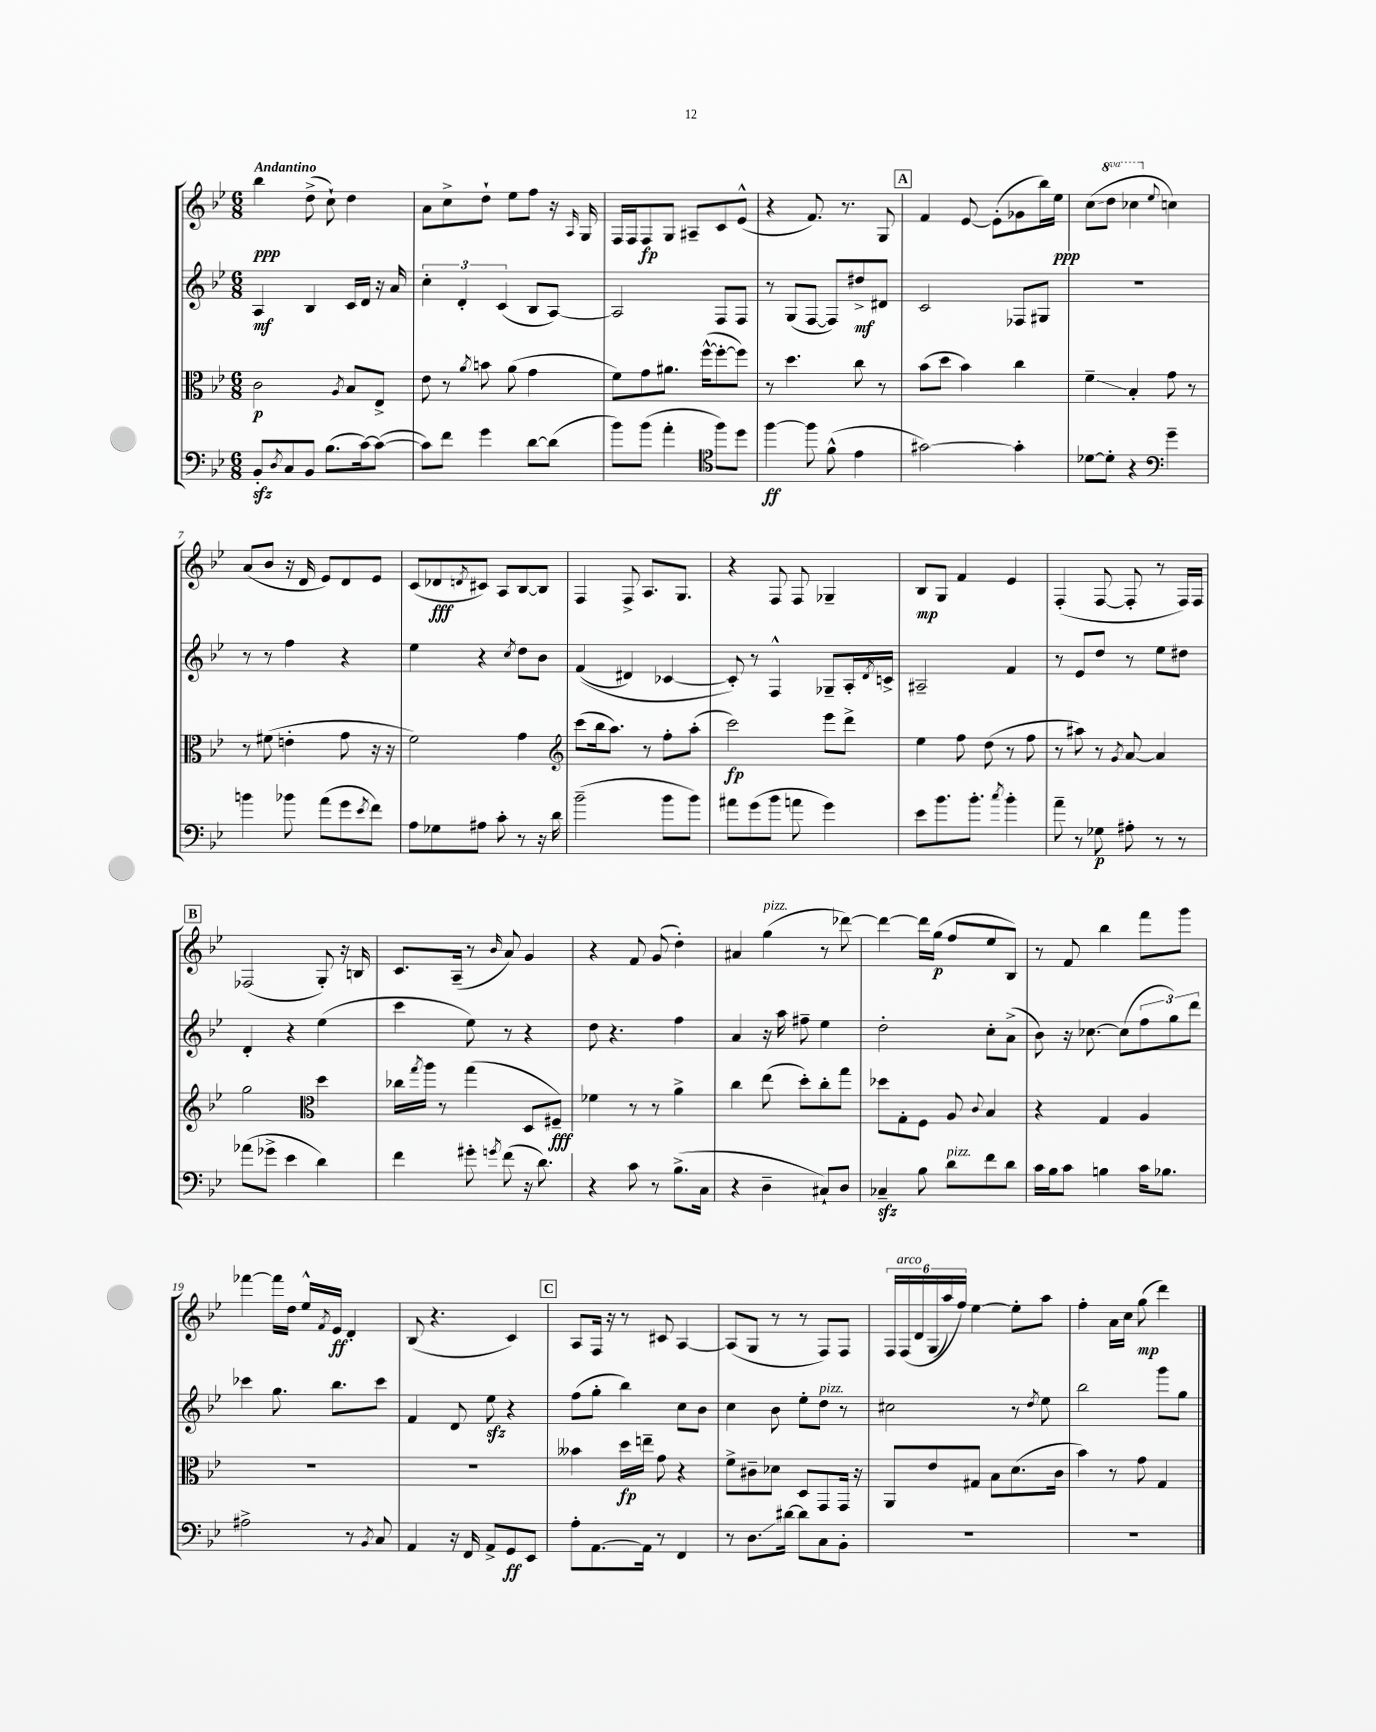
<<
\new StaffGroup <<
\new Staff = "s0" {
    \clef treble \key bes \major \numericTimeSignature \time 6/8 \set Staff.ottavationMarkups = #ottavation-simple-ordinals \tempo "Andantino"
    bes''4\ppp d''8->( c''8-!) d''4 |
    a'8 c''8-> d''8-! ees''8 f''8 r16 \grace { a16 } g16 |
    f16 f16 f8\fp g8 ais8-- c'8 ees'8-^( |
    r4 f'8.) r8. g8 |
    \mark \markup { \box "A" } f'4 ees'8~ ees'8-.( ges'8 bes''16) ees''16\ppp |
    c''8\glissando( \ottava #1 d'''8 ces'''4 \ottava #0 \appoggiatura { ees''8 } c''!4) |
    a'8( bes'8 r16 d'16 ees'8) d'8 ees'8 |
    c'8( des'8\fff \acciaccatura { d'8 } cis'8) a8 bes8~ bes8 |
    f4 f8-> a8. g8. |
    r4 f8 f8 ges4-- |
    bes8\mp g8 f'4 ees'4 |
    f4-.( f8~ f8-. r8 f16) f16 |
    \mark \markup { \box "B" } fes2( g8-.) r16 b16 |
    c'8. a16--( r8 \grace { bes'16 } a'8) g'4 |
    r4 f'8 g'8( d''4-.) |
    ais'4 g''4^\markup { \italic "pizz." }( r8 des'''8~) |
    des'''4~ des'''16 g''16\p( f''8 ees''8 bes8) |
    r8 f'8 bes''4 f'''8 g'''8 |
    fes'''4~ fes'''16 d''16 ees''16-^ \acciaccatura { f'8 } ees'16\ff d'4-. |
    bes8( r4. c'4) |
    \mark \markup { \box "C" } a8 f16 r16 r8 cis'8 a4~ |
    a8( g8 r8 r8 f8) f8 |
    \tuplet 6/4 { f16 f16^\markup { \italic "arco" }\( d'16 g16( a''16) f''16\) } ees''4~ ees''8-. a''8 |
    f''4-. a'16 c''16 g''8\mp( d'''4) \bar "|." |
}
\new Staff = "s1" {
    \clef treble \key bes \major \numericTimeSignature \time 6/8
    a4\mf bes4 c'16 d'16 r16 a'16 |
    \tuplet 3/2 { c''4-. d'4-. c'4( } bes8 a8~) |
    a2 f8 f8 |
    r8 g8( f8~ f8) dis''8->\mf dis'8 |
    \mark \markup { \box "A" } c'2 fes8 gis8 |
    R2. |
    r8 r8 f''4 r4 |
    ees''4 r4 \acciaccatura { c''8 } d''8 bes'8 |
    f'4(\( dis'4) ces'4~ |
    ces'8-.\) r8 f4-^ ges8-- a16-. \acciaccatura { d'8 } c'16-> |
    ais2-- f'4 |
    r8 ees'8 d''8 r8 ees''8 dis''8 |
    \mark \markup { \box "B" } d'4-. r4 ees''4( |
    c'''4 ees''8) r8 r4 |
    d''8 r4. f''4 |
    a'4 r16 a''16 fis''8-- ees''4 |
    d''2-. c''8-. a'8->( |
    bes'8) r16 ces''8.~ ces''8( \tuplet 3/2 { f''8 g''8) d'''8 } |
    ces'''4 g''8. bes''8. ces'''8 |
    f'4 d'8 ees''8\sfz r4 |
    \mark \markup { \box "C" } f''8( g''8-. bes''4) c''8 bes'8 |
    c''4 bes'8 ees''8-. d''8^\markup { \italic "pizz." } r8 |
    cis''2 r8 \acciaccatura { d''8 } ees''8 |
    bes''2 g'''8 g''8 \bar "|." |
}
\new Staff = "s2" {
    \clef alto \key bes \major \numericTimeSignature \time 6/8
    c'2\p \acciaccatura { a8 } bes8 ees8-> |
    ees'8 r8 \acciaccatura { a'8 } b'8 a'8( g'4 |
    f'8) g'8 ais'8. f''16~-^( f''8~-. f''8) |
    r8 d''4. c''8 r8 |
    \mark \markup { \box "A" } bes'8( d''8 bes'4) c''4 |
    f'4--\glissando bes4-. g'8 r8 |
    r8 fis'8( e'4-. g'8 r16 r16 |
    f'2) g'4 |
    \clef treble c'''8( bes''16 a''8.) r8 f''8-. a''8-.( |
    c'''2\fp) ees'''8 d'''8-> |
    ees''4 f''8 d''8( r8 f''8 |
    r8 ais''8) r8 \acciaccatura { g'8 } a'8~ a'4 |
    \mark \markup { \box "B" } g''2 \clef alto d''4 |
    ces''16 \acciaccatura { g''8 } a''16 r8 g''4( d8 fis8--\fff) |
    fes'4 r8 r8 a'4-> |
    c''4 ees''8( d''8-.) c''8-. g''8 |
    des''8 g8-. f8 a8 \appoggiatura { c'8 } bes4 |
    r4 g4 a4 |
    R2. |
    R2. |
    \mark \markup { \box "C" } beses'4 d''16\fp e''16-- g'8 r4 |
    f'8-> cis'8-- des'8 d8 g,8 g,16 r16 |
    a,8 ees'8 gis8 bes8 d'8.( c'16 |
    bes'4) r8 g'8 g4 \bar "|." |
}
\new Staff = "s3" {
    \clef bass \key bes \major \numericTimeSignature \time 6/8
    bes,8-.\sfz \acciaccatura { d8 } c8 bes,8 bes8.( c'16~) c'8~( |
    c'8) f'8 g'4 d'8~ d'8( |
    bes'8) bes'8( a'4-. \clef tenor f''8) d''8 |
    f''4~\ff f''8 f'8-^( ees'4 |
    \mark \markup { \box "A" } gis'2~) gis'4-. |
    des'8~ des'8-. r4 \clef bass g'4-- |
    b'4 bes'8 a'8( g'8 \acciaccatura { ees'8 } f'8) |
    a8 ges8 ais8 c'8-. r8 r16 d'16 |
    bes'2--( bes'8 bes'8) |
    ais'8 g'8( bes'8 a'8 g'4) |
    ees'8 bes'8. bes'8.-. \acciaccatura { c''8 } bes'4-. |
    a'8-- r8 ges8\p ais8-. r8 r8 |
    \mark \markup { \box "B" } aes'8( ges'8-> ees'4 d'4) |
    f'4 gis'8-. \acciaccatura { g'8 } f'8( r16 d'8.) |
    r4 c'8 r8 bes8.->( c16 |
    r4 d4-- cis8-!) d8 |
    ces4--\sfz bes8 d'8^\markup { \italic "pizz." } f'8 d'8 |
    c'16 bes16 c'8 b4 c'16 bes8. |
    ais2-> r8 \acciaccatura { bes,8 } c8 |
    a,4 r16 f,16 a,8-> g,8\ff ees,8 |
    \mark \markup { \box "C" } a8-. a,8.~ a,16 r8 f,4 |
    r8 d8.\glissando dis'16~ dis'8 c8 bes,8-. |
    R2. |
    R2. \bar "|." |
}
>>
>>
